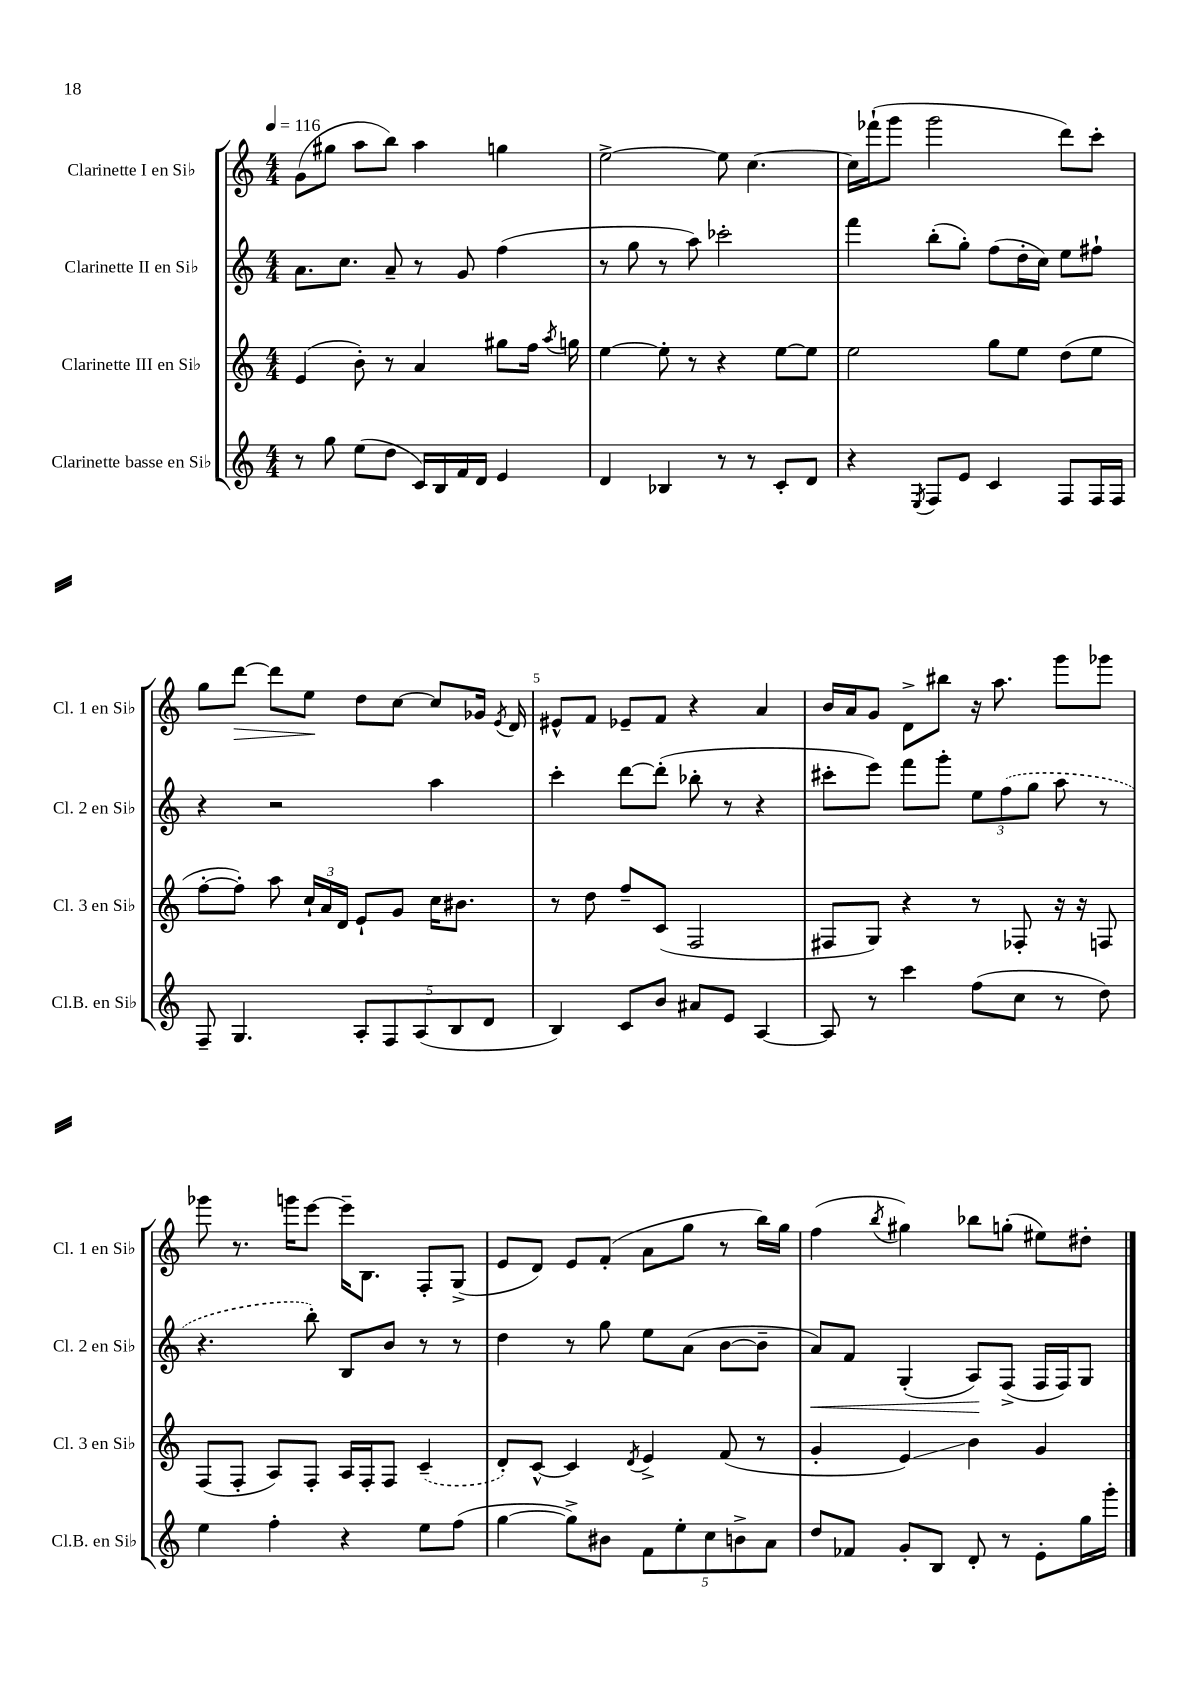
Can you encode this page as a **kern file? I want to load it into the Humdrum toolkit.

**kern	**kern	**kern	**kern
*staff4	*staff3	*staff2	*staff1
*clefG2	*clefG2	*clefG2	*clefG2
*k[]	*k[]	*k[]	*k[]
*M4/4	*M4/4	*M4/4	*M4/4
*MM116	*MM116	*MM116	*MM116
8r	(4e	8.a	(8g
8gg	.	.	8gg#
.	.	8.cc	.
(8ee	8b')	.	8aa
8dd	8r	8a~	8bb)
16c)	4a	8r	4aa
16B	.	.	.
16f	.	8g	.
16d	.	.	.
4e	8gg#	(4ff	4gg
.	16ff	.	.
.	8qaa	.	.
.	16gg	.	.
=	=	=	=
4d	[4ee	8r	[2ee^
.	.	8gg	.
4B-	8ee']	8r	.
.	8r	8aa)	.
8r	4r	2ccc-'	8ee]
8r	.	.	[4.cc
8c'	[8ee	.	.
8d	8ee]	.	.
=	=	=	=
4r	2ee	4fff	16cc]
.	.	.	(16fff-`
.	.	.	8ggg
8qE	.	.	.
8F	.	(8bb'	2ggg
8e	.	8gg')	.
4c	8gg	(8ff	.
.	8ee	16dd'	.
.	.	16cc)	.
8F	(8dd	8ee	8ddd)
16F	8ee	8ff#`	8ccc'
16F	.	.	.
=	=	=	=
8F~	[8ff'	4r	8gg
4.G	8ff'])	.	[8ddd
.	8aa	2r	8ddd]
.	24cc`	.	8ee
.	24a	.	.
.	24d	.	.
10A'	8e`	.	8dd
10F	.	.	.
.	8g	.	[8cc
(10A	.	.	.
.	16cc	4aa	8cc]
10B	.	.	.
.	8.b#	.	.
.	.	.	16g-
10d	.	.	.
.	.	.	8qe
.	.	.	16d
=	=	=	=
4B)	8r	4ccc'	8e#^^
.	8dd	.	8f
8c	8ff~	[8ddd	8e-~
8b	(8c	(8ddd']	8f
8a#	2F	8bb-'	4r
8e	.	8r	.
[4A	.	4r	4a
=	=	=	=
8A]	8F#	8ccc#'	16b
.	.	.	16a
8r	8G)	8eee)	8g
4ccc	4r	8fff	8d^
.	.	8ggg'	8bb#
(8ff	8r	12ee	16r
.	.	.	8.aa
.	.	(12ff	.
8cc	8F-'	.	.
.	.	12gg	.
8r	16r	8aa	8ggg
.	16r	.	.
8dd)	8F	8r	8ggg-
=	=	=	=
4ee	(8F	4.r	8ggg-
.	8F'	.	8.r
4ff'	8A)	.	.
.	.	.	16ggg
.	8F'	8bb')	[8eee
4r	16A	8B	16eee~]
.	16F'	.	8.B
.	8F	8b	.
8ee	(4c~	8r	8F'
(8ff	.	8r	(8G^
=	=	=	=
[4gg	8d')	4dd	8e
.	[8c^^	.	8d)
8gg^])	4c]	8r	8e
8b#	.	8gg	(8f'
.	8qd	.	.
10f	4e^	8ee	8a
10ee'	.	.	.
.	.	(8a	8gg
10cc	.	.	.
.	(8f	[8b	8r
10b^	.	.	.
.	8r	8b~]	16bb)
10a	.	.	.
.	.	.	16gg
=	=	=	=
8dd	4g'	8a)	(4ff
8f-	.	8f	.
.	.	.	8qbb
8g'	4e)	(4G'	4gg#)
8B	.	.	.
8d'	4b	8A)	8bb-
8r	.	(8F^	(8gg'
8e'	4g	16F	8ee#)
.	.	16F)	.
16gg	.	8G	8dd#'
16ggg'	.	.	.
==	==	==	==
*-	*-	*-	*-
